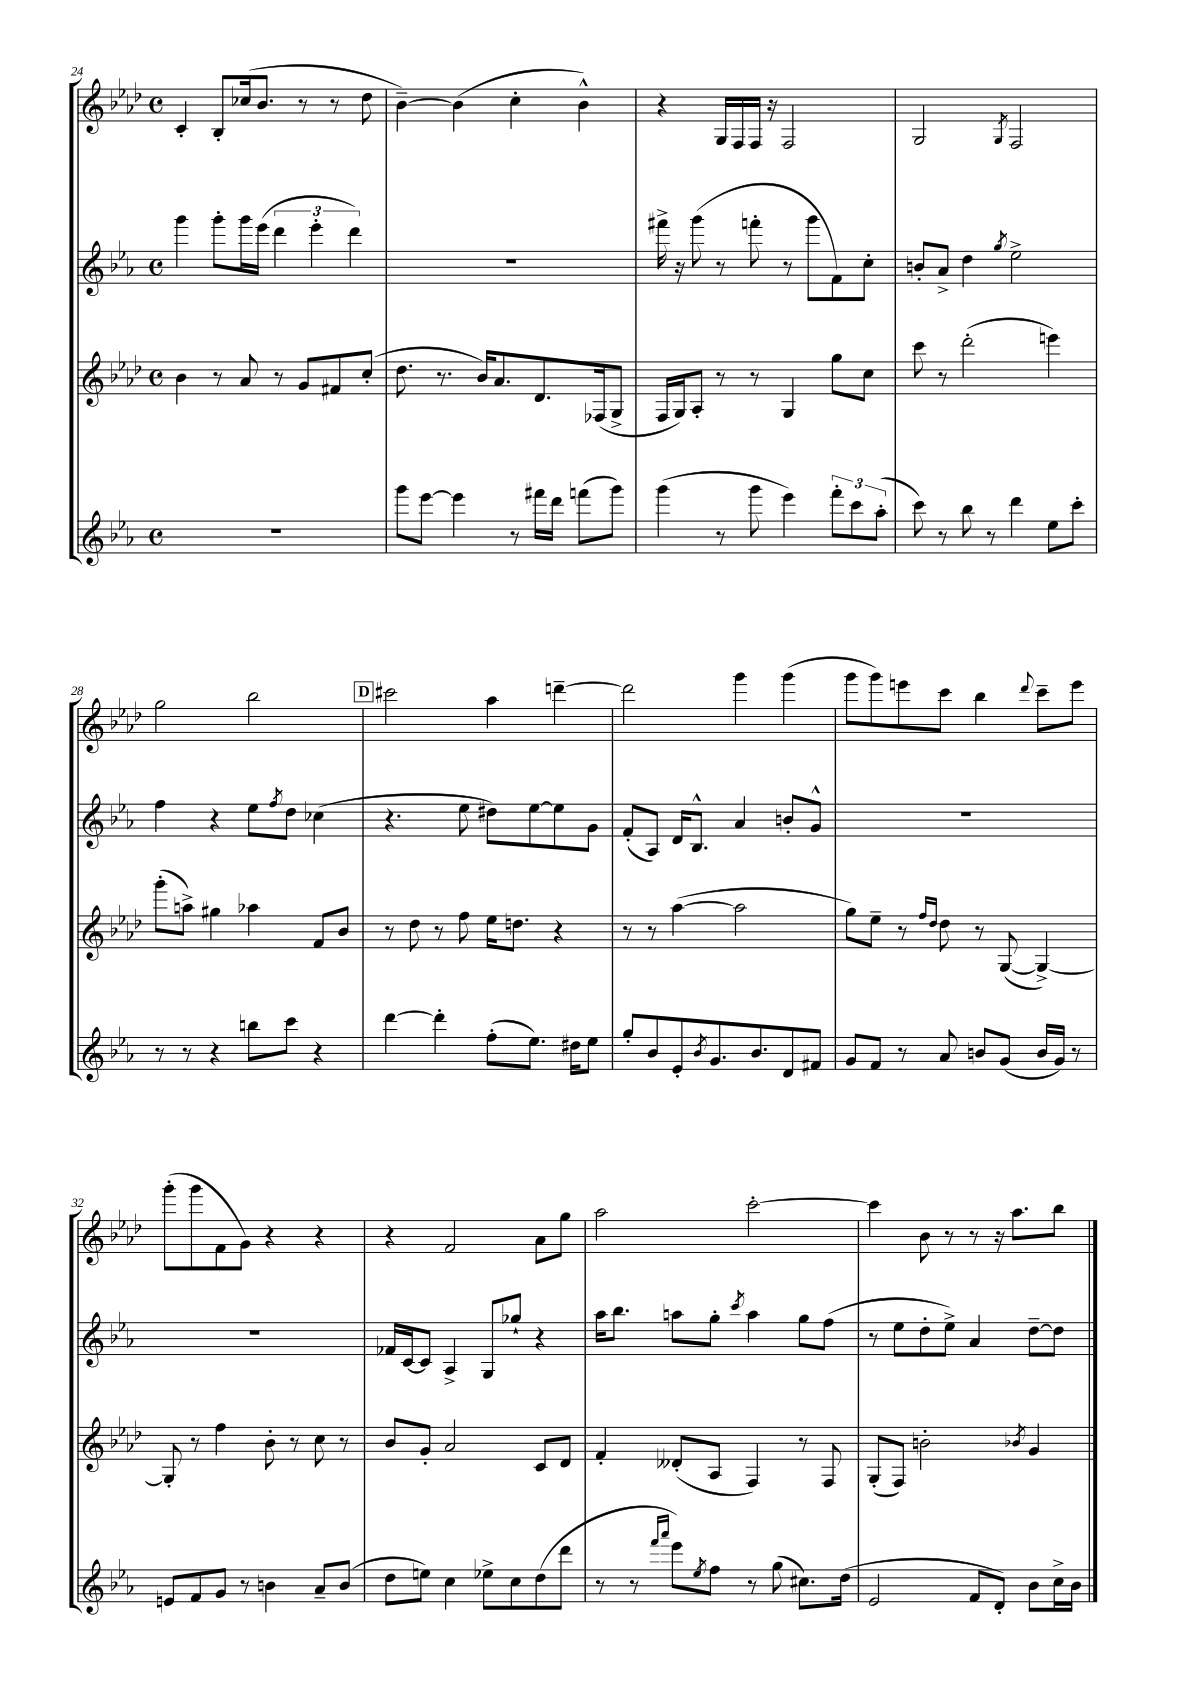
<<
\new StaffGroup <<
\new Staff = "s0" {
    \clef treble \key aes \major \defaultTimeSignature \time 4/4
    c'4-. bes8-. ces''16( bes'8. r8 r8 des''8 |
    bes'4~--) bes'4( c''4-. bes'4-^) |
    r4 g16 f16 f16 r16 f2 |
    g2 \acciaccatura { g8 } f2 |
    g''2 bes''2 |
    \mark \markup { \box "D" } cis'''2 aes''4 d'''4~-- |
    d'''2 g'''4 g'''4( |
    g'''8 g'''8) e'''8 c'''8 bes''4 \appoggiatura { des'''8 } c'''8-- e'''8 |
    g'''8-.( g'''8 f'8 g'8) r4 r4 |
    r4 f'2 aes'8 g''8 |
    aes''2 c'''2~-. |
    c'''4 bes'8 r8 r8 r16 aes''8. bes''8 \bar "|." |
}
\new Staff = "s1" {
    \clef treble \key ees \major \defaultTimeSignature \time 4/4
    g'''4 g'''8-. g'''16 ees'''16( \tuplet 3/2 { d'''4 ees'''4-. d'''4) } |
    R1 |
    fis'''16-> r16 g'''8( r8 f'''8-. r8 g'''8 f'8) c''8-. |
    b'8-. aes'8-> d''4 \acciaccatura { g''8 } ees''2-> |
    f''4 r4 ees''8 \acciaccatura { f''8 } d''8 ces''4( |
    \mark \markup { \box "D" } r4. ees''8 dis''8) ees''8~ ees''8 g'8 |
    f'8-.( aes8) d'16 bes8.-^ aes'4 b'8-. g'8-^ |
    R1 |
    R1 |
    fes'16 c'16~ c'8 aes4-> g8 ges''8-! r4 |
    aes''16 bes''8. a''8 g''8-. \acciaccatura { c'''8 } a''4 g''8 f''8( |
    r8 ees''8 d''8-. ees''8->) aes'4 d''8~-- d''8 \bar "|." |
}
\new Staff = "s2" {
    \clef treble \key aes \major \defaultTimeSignature \time 4/4
    bes'4 r8 aes'8 r8 g'8 fis'8 c''8-.( |
    des''8. r8. bes'16) aes'8. des'8. fes16( g8-> |
    f16 g16) aes8-. r8 r8 g4 g''8 c''8 |
    c'''8 r8 des'''2-.( e'''4) |
    g'''8-.( a''8->) gis''4 aes''4 f'8 bes'8 |
    \mark \markup { \box "D" } r8 des''8 r8 f''8 ees''16 d''8. r4 |
    r8 r8 aes''4~( aes''2 |
    g''8) ees''8-- r8 \grace { f''16 des''16 } des''8 r8 g8~( g4~->) |
    g8-. r8 f''4 bes'8-. r8 c''8 r8 |
    bes'8 g'8-. aes'2 c'8 des'8 |
    f'4-. deses'8-.( aes8 f4) r8 f8 |
    g8-.( f8) b'2-. \acciaccatura { bes'8 } g'4 \bar "|." |
}
\new Staff = "s3" {
    \clef treble \key ees \major \defaultTimeSignature \time 4/4
    R1 |
    g'''8 ees'''8~ ees'''4 r8 fis'''16 d'''16 f'''8( g'''8) |
    g'''4( r8 g'''8 ees'''4) \tuplet 3/2 { f'''8-. c'''8 aes''8-.( } |
    c'''8) r8 bes''8 r8 d'''4 ees''8 c'''8-. |
    r8 r8 r4 b''8 c'''8 r4 |
    \mark \markup { \box "D" } d'''4~ d'''4-. f''8-.( ees''8.) dis''16 ees''8 |
    g''8-. bes'8 ees'8-. \acciaccatura { bes'8 } g'8. bes'8. d'8 fis'8 |
    g'8 f'8 r8 aes'8 b'8 g'8( b'16 g'16) r8 |
    e'8 f'8 g'8 r8 b'4 aes'8-- b'8( |
    d''8 e''8) c''4 ees''8-> c''8 d''8( d'''8 |
    r8 r8 \grace { f'''16 aes'''16 } ees'''8) \acciaccatura { ees''8 } f''8 r8 g''8( cis''8.) d''16( |
    ees'2 f'8 d'8-.) bes'8 c''16-> bes'16 \bar "|." |
}
>>
>>
\layout { \context { \Score currentBarNumber = #24 } }
